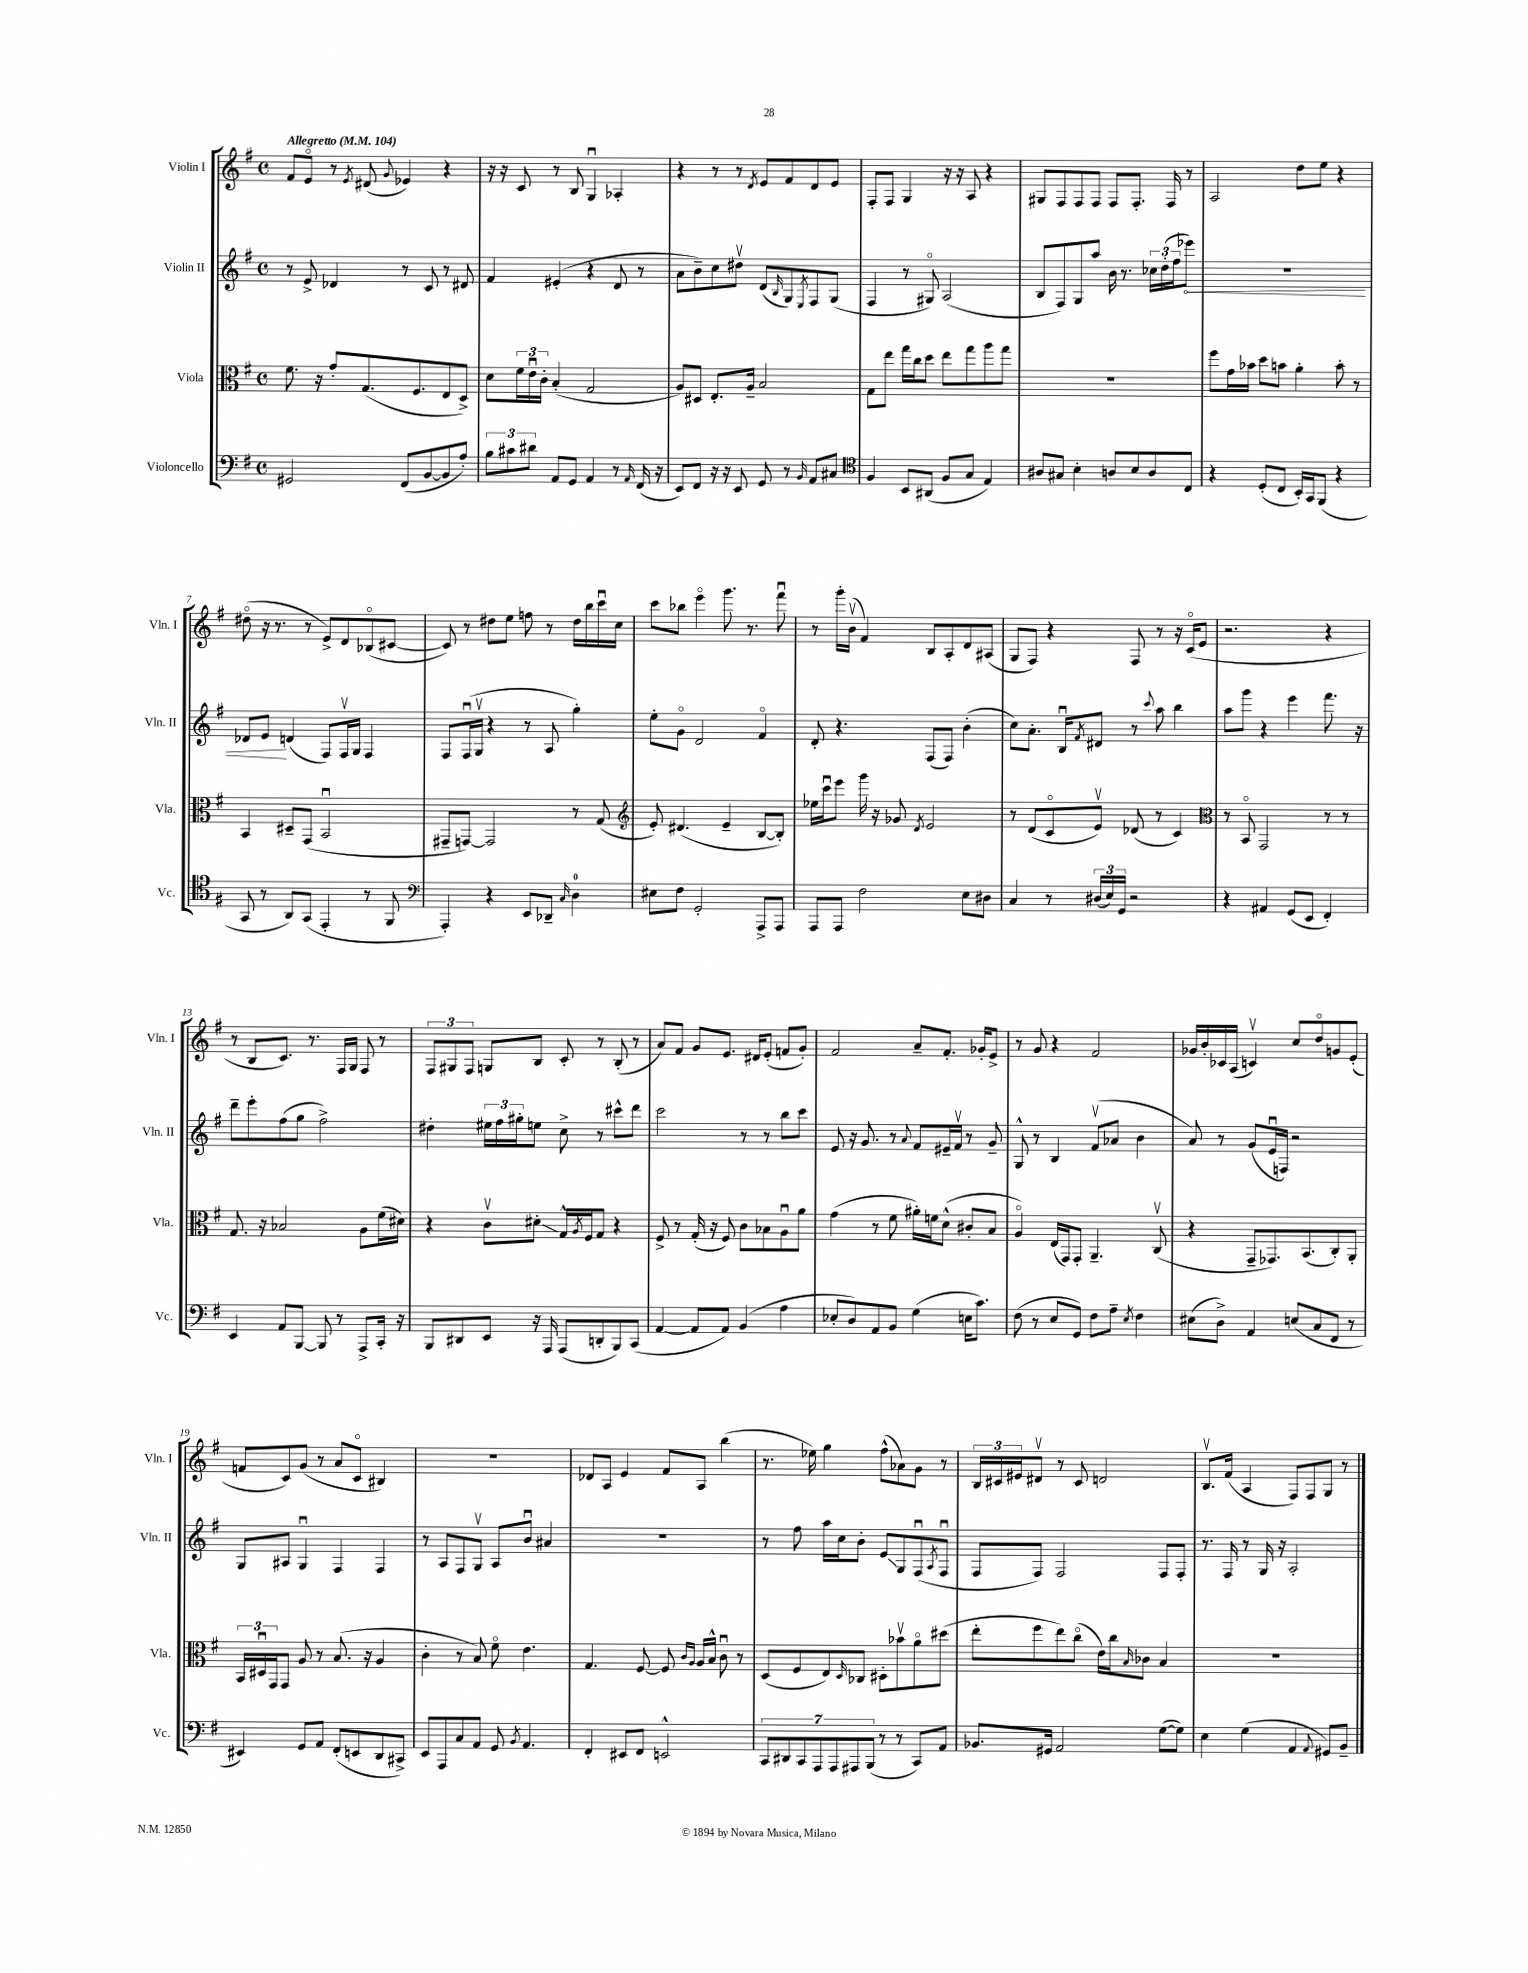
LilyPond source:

<<
\new StaffGroup <<
\new Staff = "s0" \with { instrumentName = "Violin I" shortInstrumentName = "Vln. I" } {
    \clef treble \key g \major \defaultTimeSignature \time 4/4 \tempo "Allegretto" 4 = 104
    fis'8 e'8\flageolet r8 \acciaccatura { e'8 } dis'8( \appoggiatura { g'8 } ees'4) r4 |
    r16 r16 c'8 r8 b8 g4\downbow aes4-. |
    r4 r8 r8 \acciaccatura { d'8 } e'8 fis'8 d'8 e'8 |
    fis8-. fis8 g4 r16 r16 a8 r4 |
    gis8 fis8 fis8 fis8 fis8 fis8.-. fis16 r8 |
    a2 d''8 e''8 r4 |
    dis''8\flageolet( r16 r8. r8 e'8->) d'8 bes8\flageolet( cis'8~ |
    cis'8) r8 dis''8 e''8 f''8 r8 dis''16 b''16 c'''16\downbow c''16 |
    c'''8 bes''8 e'''4\flageolet g'''8. r8. fis'''8\downbow |
    r8 g'''16-. b'16\upbow( fis'4) b8 a8-. d'8 ais8( |
    g8 fis8) r4 fis8 r8 r16 c'16\flageolet( e'8 |
    r2. r4 |
    r8 b8 c'8.) r8. fis16 g16 fis8 r8 |
    \tuplet 3/2 { fis8 gis8 fis8 } g8 b8 c'8-. r8 b8-.( r8 |
    a'8) fis'8 g'8 e'8. dis'16 e'8-.( f'8 g'8-.) |
    fis'2 a'8-- fis'8.-. ges'16-. e'8-> |
    r8 g'8 r4 fis'2 |
    ges'16 b'16-. ces'16 a16( c'4\upbow) c''8 d''8\flageolet g'8 e'8-.( |
    f'8 c'8) g'8( r8 a'8 c'8\flageolet bis4) |
    R1 |
    des'8 a8 e'4 fis'8 a8 b''4( |
    r8. ees''16) g''4 fis''8-^( aes'8) g'8 r8 |
    \tuplet 3/2 { b16 cis'16 eis'16 } dis'8\upbow r8 cis'8 d'2 |
    b8.\upbow fis'16( a4 fis8) fis8 g8 r8 \bar "|." |
}
\new Staff = "s1" \with { instrumentName = "Violin II" shortInstrumentName = "Vln. II" } {
    \clef treble \key g \major \defaultTimeSignature \time 4/4
    r8 e'8-> des'4 r8 c'8 r8 dis'8 |
    fis'4 eis'4-.( r4 d'8 r8 |
    a'8 b'8--) c''8 dis''8\upbow d'8( \grace { b16 } g8) \acciaccatura { e8 } fis8 g8( |
    fis4 r8 gis8\flageolet) a2( |
    b8 fis8) g8 a''8 b'16 r8. \tuplet 3/2 { ces''16 d''16-.( fis''16 } \once \override Hairpin.circled-tip = ##t ees'''8\<) |
    R1 |
    des'8 e'8\! d'4( fis8) fis16\upbow g16 fis4 |
    fis8 fis16\downbow( g16\upbow r4 r8 a8 g''4-.) |
    e''8-. g'8\flageolet d'2 fis'4\flageolet |
    d'8-. r4. fis8( fis8) b'4-.( |
    c''8) a'8.-. b16\downbow \acciaccatura { fis'8 } dis'8 r8 \appoggiatura { c'''8 } a''8 b''4 |
    a''8 g'''8 r4 e'''4 fis'''8. r16 |
    d'''8-- e'''8-. fis''8( g''8 fis''2->) |
    dis''4-. \tuplet 3/2 { eis''16 fis''16 gis''16-. } e''8 c''8-> r8 cis'''8-^ d'''8 |
    c'''2 r8 r8 b''8 c'''8 |
    e'8 r16 g'8. r8 \appoggiatura { a'8 } fis'8 eis'16-- fis'16\upbow r8 g'8-- |
    g8-^ r8 b4 fis'8\upbow( aes'8 b'4 |
    a'8) r8 g'8( e'16\downbow f16) r2 |
    g8 ais8 g4\downbow fis4 fis4 |
    r8 a8 fis8 g8\upbow a8 b'8\downbow ais'4 |
    R1 |
    r8 fis''8 a''16 c''16 b'8-. e'8\glissando g8 fis8\downbow( \acciaccatura { a8 } fis8\downbow |
    fis8 fis8) fis2 fis8 fis8-. |
    r8. fis16 r8 g16 r16 a2-. \bar "|." |
}
\new Staff = "s2" \with { instrumentName = "Viola" shortInstrumentName = "Vla." } {
    \clef alto \key g \major \defaultTimeSignature \time 4/4
    fis'8. r16 g'8-. g8.( fis8. e8 d8->) |
    d'8 \tuplet 3/2 { fis'16 e'16\downbow c'16-. } b4-.( g2 |
    a8) dis8 e8.-. a16-- b2 |
    g8 e''8 g''16 c''16 d''8 e''8 g''8 a''8 g''8 |
    R1 |
    fis''8 g'16 bes'16 d''8 b'8 a'4-. b'8-. r8 |
    b,4 dis8-- g,8( b,2\downbow |
    gis,8-- g,8~) g,2 r8 g8( |
    \clef treble e'8-.) dis'4.( e'4-- b8~ b8-.) |
    ees''16 c'''16\downbow e'''8 g'''16 r16 ges'8 \acciaccatura { d'8 } e'2 |
    r8 d'8( c'8\flageolet e'8\upbow) des'8( r8 c'4) |
    \clef alto r8 b,8\flageolet g,2 r8 r8 |
    g8. r16 bes2 a8 fis'16( dis'16) |
    r4 c'8\upbow dis'8-.\glissando g16-^ \acciaccatura { a8 } fis16 g8 r4 |
    fis8-> r8 g16-.( r16 fis8) c'8 bes8 a8\downbow a'8 |
    g'4( r8 fis'8 ais'16-.) f'16 d'8-^( cis'8-. b8 |
    a4\flageolet) e16( g,16) g,8-. a,4.-- c8\upbow( |
    r4 g,8-- ges,8.) b,8.( c8-.) a,8-. |
    \tuplet 3/2 { b,16 dis16\downbow g,16 } g,8 a8 r8 b8.( r16 a4 |
    c'4-. r8 b8) fis'8\flageolet e'4. |
    g4. fis8~ fis8 \grace { c'16 a16 } a16 b16-^ c'8\downbow r8 |
    d8( fis8 e8) \grace { d16 } ces8 dis8-. bes'8\upbow a'8\flageolet dis''8( |
    e''8-. fis''8 e''8) c''8\flageolet( e'16) c''16 \grace { b16 } ces'8 b4 |
    R1 \bar "|." |
}
\new Staff = "s3" \with { instrumentName = "Violoncello" shortInstrumentName = "Vc." } {
    \clef bass \key g \major \defaultTimeSignature \time 4/4
    gis,2 fis,8( b,8~ b,8 a8-.) |
    \tuplet 3/2 { b8 cis'8 dis'8 } a,8 g,8 a,4 r8 \grace { a,16 } fis,16( r16 |
    e,8) fis,8 r16 r16 e,8 g,8 r8 \grace { b,16 } a,8 cis8 |
    \clef tenor fis4 b,8 ais,8( fis8 g8 e4) |
    ais8 gis8 b4-. a8 b8 a8 c8 |
    r4 d8-.( c8 b,16-.) g,16 fis,8( r4 |
    g,8 r8 a,8) g,8( e,4-. r8 fis,8 |
    \clef bass a,,4-.) r4 e,8 des,8-- \grace { c16 } d4-0 |
    eis8 fis8 g,2-. a,,8-> a,,8 |
    a,,8 a,,8 fis2 e8 dis8 |
    c4 r8 \tuplet 3/2 { dis16( e16) g,16 } r2 |
    r4 ais,4 g,8( e,8 fis,4-.) |
    e,4 a,8 b,,8~ b,,8 r8 a,,8-> c,16-. r16 |
    b,,8 dis,8 e,8 r16 a,,16 a,,8( d,8-. b,,8) c,8( |
    a,4~ a,8 a,8) b,4( a4 |
    ees8-. d8) a,8 b,8 g4( e16 c'8.) |
    fis8( r8 e8 g,8) fis8 a8-- \acciaccatura { e8 } fis4 |
    eis8( d8->) a,4 e8( c8 fis,8 r8 |
    eis,4) g,8 a,8 fis,8-.( e,8 d,8 cis,8->) |
    e,8 a,,8 c8 a,8 g,8 \acciaccatura { b,8 } a,4. |
    fis,4-. eis,8 fis,8 e,2-^ |
    \tuplet 7/4 { c,8 dis,8 c,8 a,,8 a,,8 ais,,8 b,,8( } r8 r8 c,8) a,8 |
    bes,8. gis,16 a,2 g8~( g8) |
    e4 g4( a,4 \appoggiatura { a,8 } gis,8) b,8-- \bar "|." |
}
>>
>>
